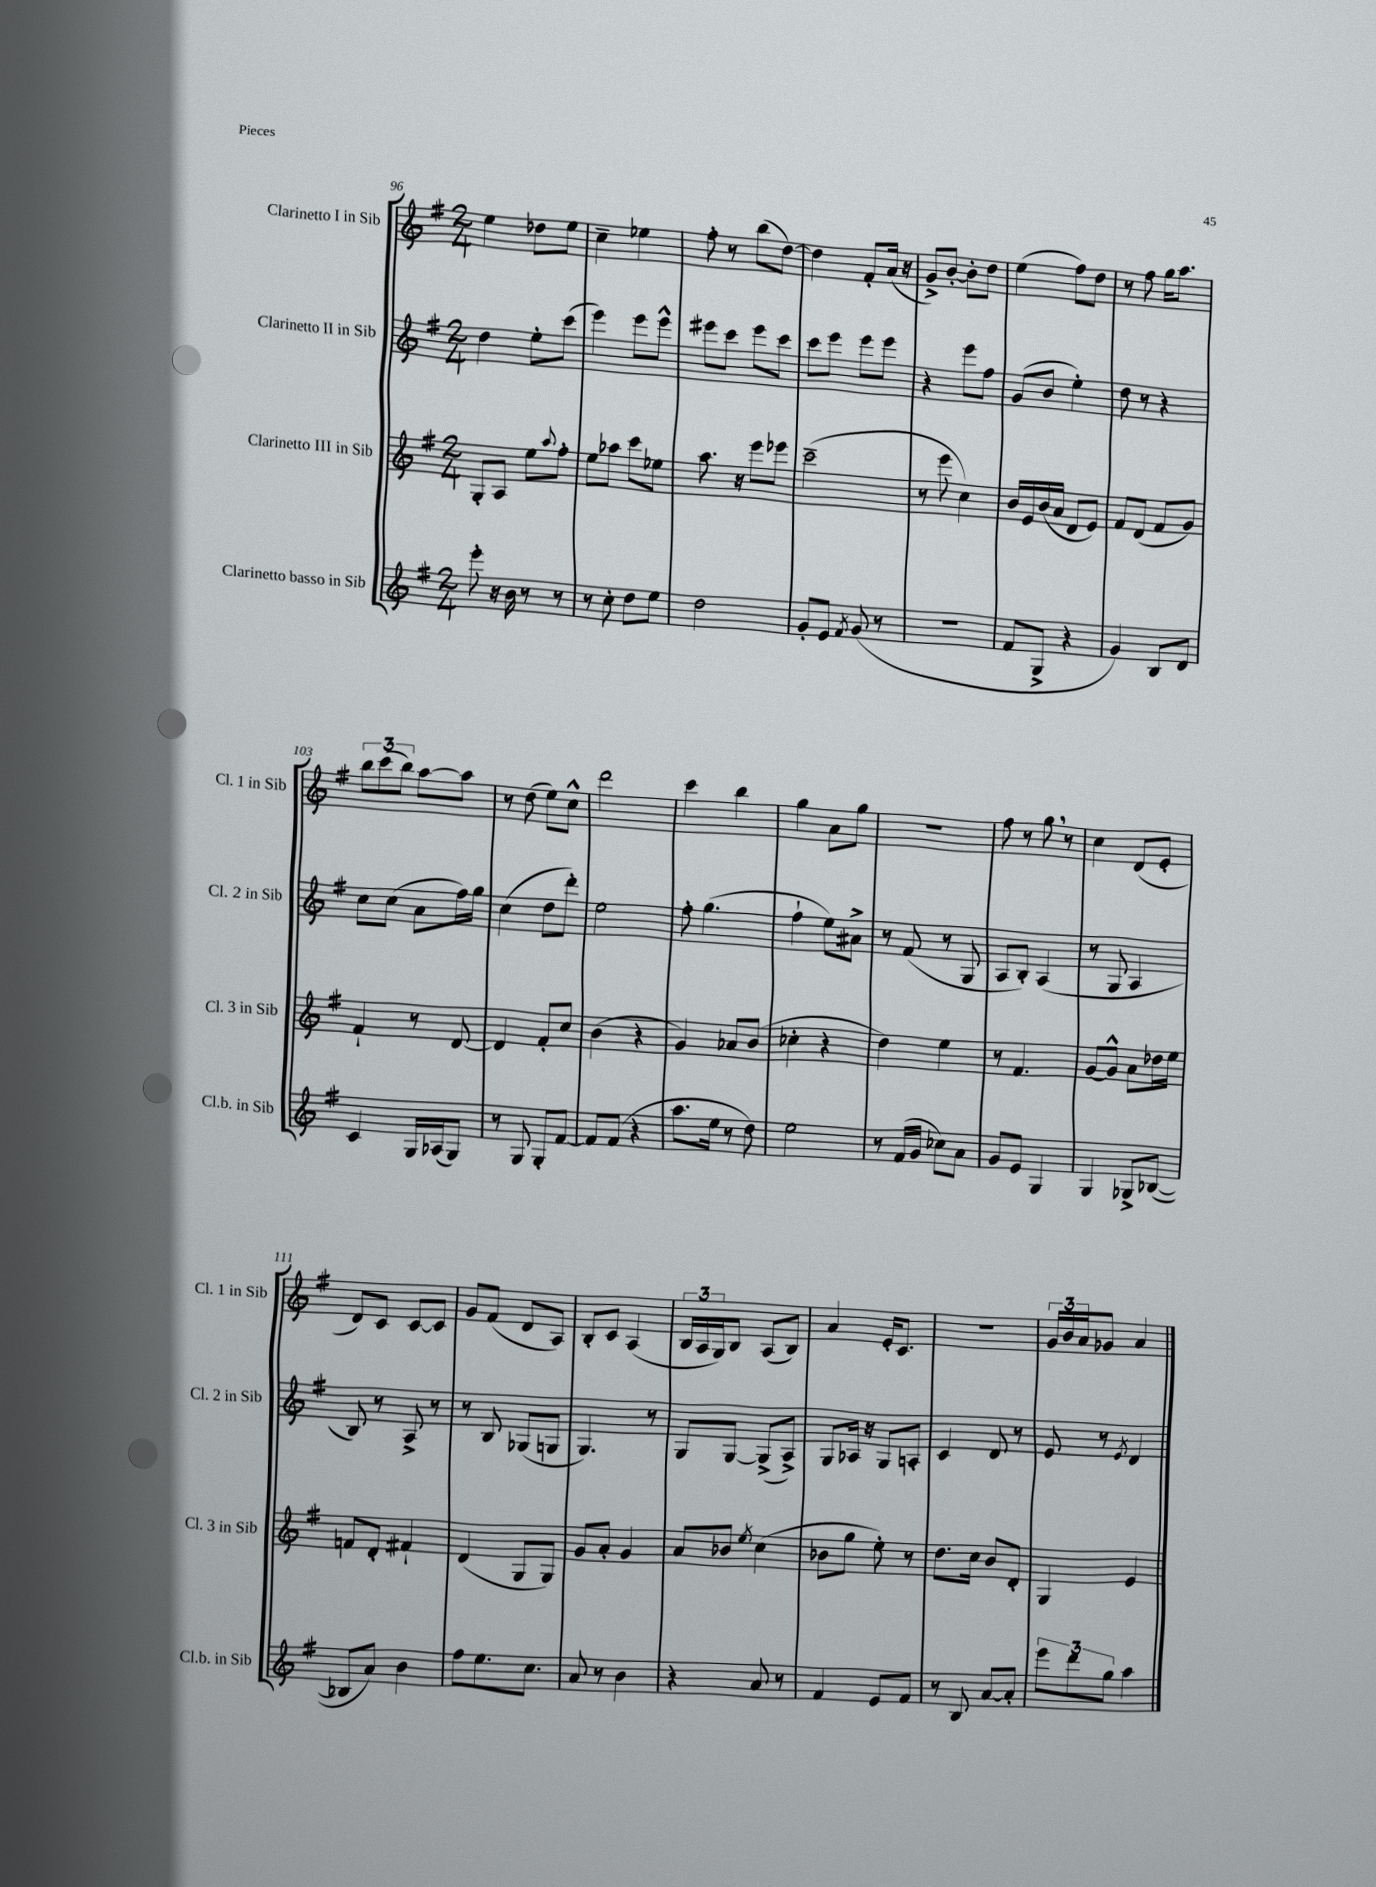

**kern	**kern	**kern	**kern
*part4	*part3	*part2	*part1
*staff4	*staff3	*staff2	*staff1
*I"Clarinetto basso in Sib	*I"Clarinetto III in Sib	*I"Clarinetto II in Sib	*I"Clarinetto I in Sib
*I'Cl.b. in Sib	*I'Cl. 3 in Sib	*I'Cl. 2 in Sib	*I'Cl. 1 in Sib
*clefG2	*clefG2	*clefG2	*clefG2
*k[f#]	*k[f#]	*k[f#]	*k[f#]
*M2/4	*M2/4	*M2/4	*M2/4
=96	=96	=96	=96
8eee'\	8G'/L	4dd\	4ee\
16r	8A/J	.	.
16b\	.	.	.
8r	8ee\L	8ee'\L	8dd-X\L
.	8qqaa/	.	.
8r	8ff#'\J	(8ccc\J	8ee\J
=97	=97	=97	=97
8r	8ee\L	4eee\)	4cc~\
8cc'\	8aa-X\J	.	.
8dd\L	8ccc\L	8eee\L	4ee-X\
8ee\J	8ee-X\J	8eee^^\J	.
=98	=98	=98	=98
2dd\	8.aa\	8eee#X\L	8ff#'\
.	.	8ccc\J	8r
.	16r	.	.
.	8eee\L	8eee#\L	(8bb\L
.	8eee-X\J	8ccc\J	[8dd\J)
=99	=99	=99	=99
8g'/L	(2ccc~\	8ccc\L	4dd\]
8e/J	.	8eee\J	.
8qf#/	.	.	.
(8g/	.	8eee\L	8f#'/L
8r	.	8eee\J	(16a/Jk
.	.	.	16r
=100	=100	=100	=100
2r	8r	4r	8g^/L)
.	8eee\	.	[8b'/J
.	4cc\)	8eee\L	8b'\L]
.	.	8ff#\J	8dd\J
=101	=101	=101	=101
8f#/L	16b/LL	(8g/L	(4ee\
.	16e/	.	.
8G^/J	(16b/	8b/J	.
.	16a/JJ	.	.
4r	8d/L	4ee'\)	8ff#\L)
.	8e/J)	.	8dd\J
=102	=102	=102	=102
4g/)	8f#/L	8dd\	8r
.	(8d/J	8r	8ff#\
8B/L	8f#/L	4r	16gg\KL
.	.	.	8.aa\J
8d/J	8g/J)	.	.
!!LO:LB:g=z
=103	=103	=103	=103
4c/	4f#`/	8cc\L	12bb\L
.	.	.	(12ccc\
.	.	(8cc\J	.
.	.	.	12bb\J)
16G/LL	8r	8a\L	[8aa\L
(16A-X/J	.	.	.
8G/J)	[8d/	16ff#\L)	8aa\J]
.	.	16gg\JJ	.
=104	=104	=104	=104
8r	4d/]	(4cc\	8r
8G/	.	.	(8dd\
8G'/L	8f#'/L	8dd\L	8ee\L)
[8f#/J	8cc/J	8ddd'\J)	8cc^^\J
=105	=105	=105	=105
8f#/L]	(4b\	2ee\	2ddd\
(8f#/J	.	.	.
4r	4r	.	.
=106	=106	=106	=106
8.aa\L	4g/)	8ff#'\	4ccc\
.	.	(4.gg\	.
16ee\Jk	.	.	.
8r	8a-X/L	.	4bb\
8dd\)	(8b/J	.	.
=107	=107	=107	=107
2ee\	4cc-X'\	4ff#`\	4gg\
.	4r	8ee\L)	8a\L
.	.	8a#X^\J	8gg\J
=108	=108	=108	=108
8r	4dd\)	8r	2r
(16f#/LL	.	(8f#/	.
16g/JJ	.	.	.
8cc-X\L)	4ee\	8r	.
8a\J	.	8G/	.
=109	=109	=109	=109
8g/L	8r	8A/L	8ff#\
8e/J	4.f#/	8B'/J)	8r
4G/	.	(4A/	8gg,\
.	.	.	8r
=110	=110	=110	=110
4G/	[8g/L	8r	4cc\
.	8g^^/J]	8G/	.
8G-X^/L	8a\L	4A/	(8d/L
([8B-X/J	16dd-X\L	.	8e'/J
.	16ee\JJ	.	.
!!LO:LB:g=z
=111	=111	=111	=111
8B-X/L]	8fn/L	8B/)	8d/L)
8a/J)	8d'/J	8r	8c/J
4b\	4f#X`/	8A^/	[8c/L
.	.	8r	8c/J]
=112	=112	=112	=112
8ff#\L	(4d/	8r	8g/L
8.ee\	.	8B/	(8f#/J
.	8G/L	(8G-X/L	8d/L
8.cc\J	.	.	.
.	8G/J)	8Gn/J	8A/J)
=113	=113	=113	=113
8a/	8g/L	4.G/)	8B'/L
8r	8a'/J	.	8c/J
4b\	4g/	.	(4A/
.	.	8r	.
=114	=114	=114	=114
4r	8a/L	8G/L	24B/LL
.	.	.	24A/
.	.	.	24G/J)
.	8b-X/J	[8G/J	8B/J
.	8qee/	.	.
8a/	(4cc\	(8G^/L]	(8A/L
8r	.	8A^/J)	8B/J)
=115	=115	=115	=115
4f#/	8b-X\L	8G/L	4a/
.	8gg\J	16A-X/Jk	.
.	.	16r	.
8e/L	8ee'\)	8G/L	16e'/KL
.	.	.	8.c/J
8f#/J	8r	8An'/J	.
=116	=116	=116	=116
8r	8.dd\L	4c/	2r
8B/	.	.	.
.	16cc\Jk	.	.
[8a/L	8b/L	8d/	.
8a'/J]	8d'/J	8r	.
=117	=117	=117	=117
12eee\L	4G/	8e/	24g/LL
.	.	.	24b/
12ddd\	.	.	24a/J
.	.	8r	8g-X/J
12gg\J	.	.	.
.	.	8qe/	.
4aa\	4e/	4d/	4a/
==	==	==	==
*-	*-	*-	*-
